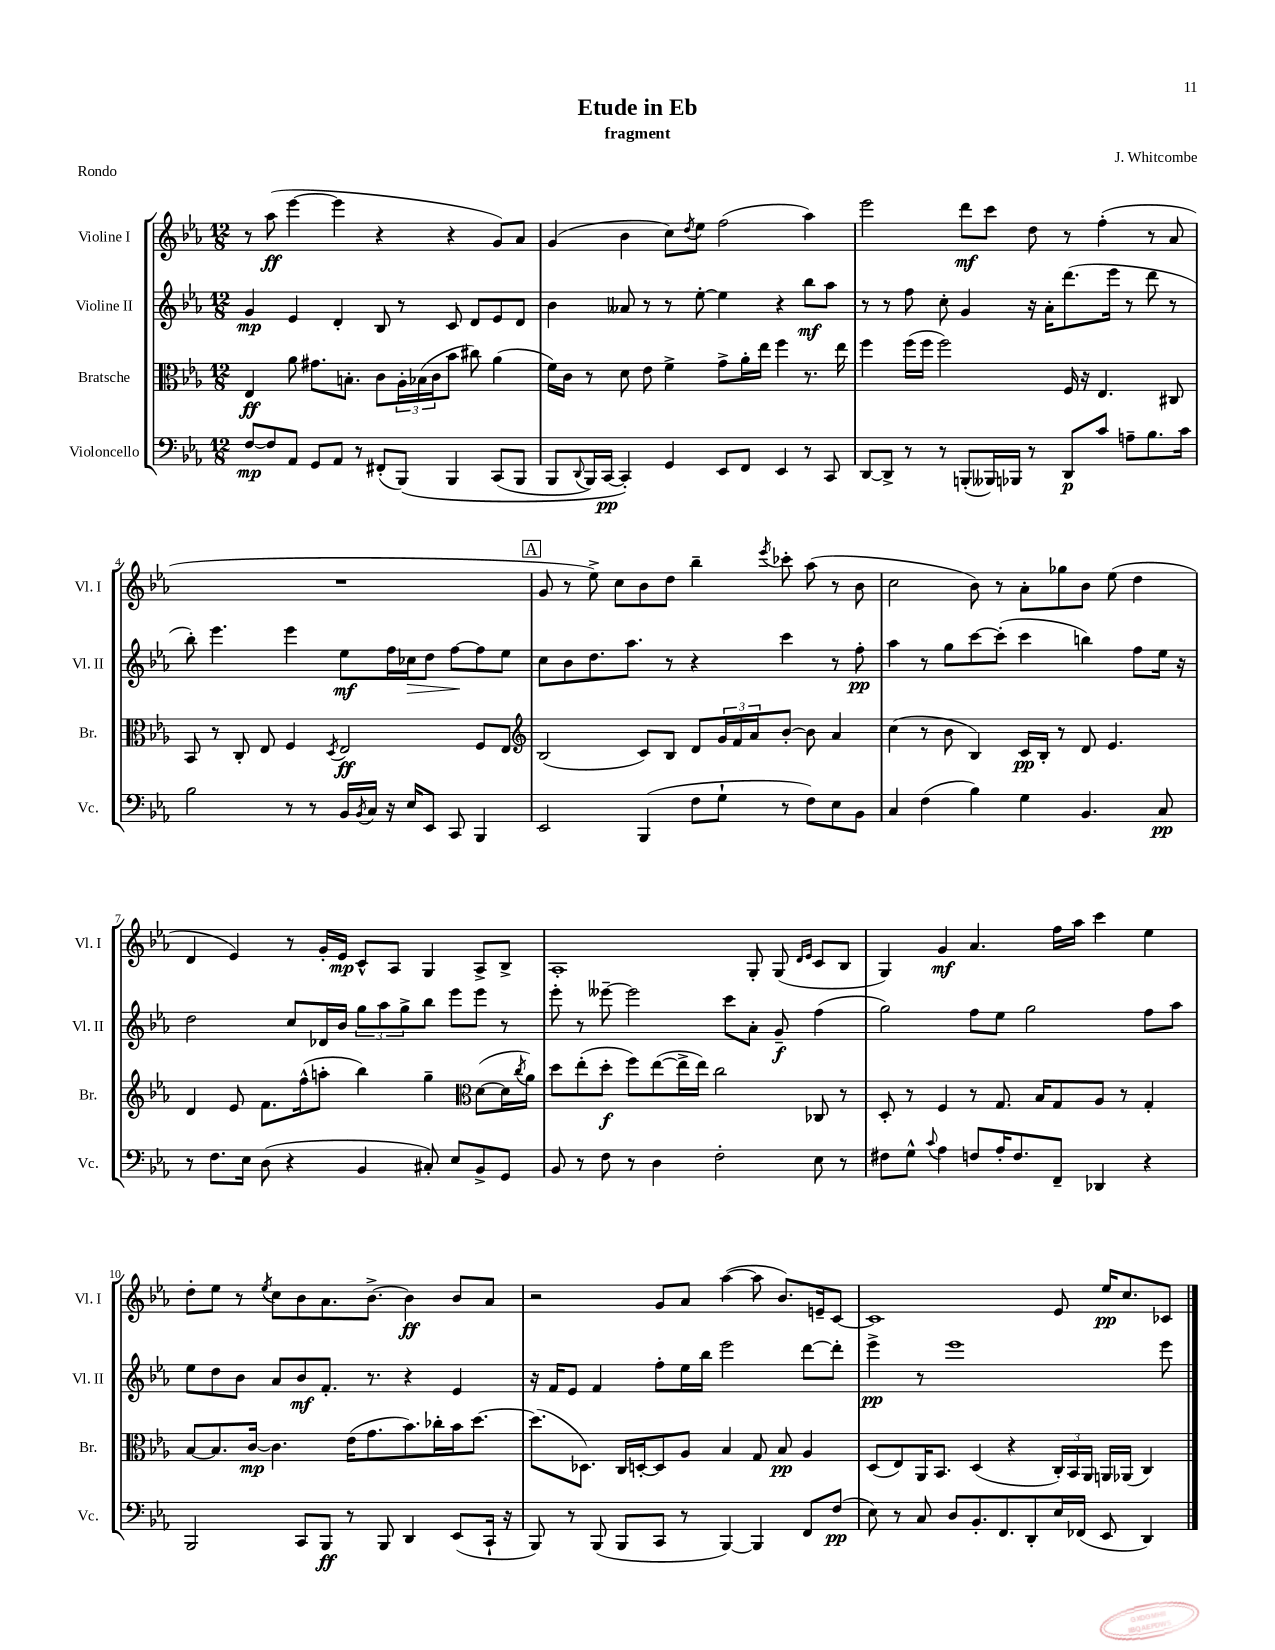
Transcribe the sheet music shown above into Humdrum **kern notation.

**kern	**dynam	**kern	**dynam	**kern	**dynam	**kern	**dynam
*part4	*part4	*part3	*part3	*part2	*part2	*part1	*part1
*staff4	*staff4	*staff3	*staff3	*staff2	*staff2	*staff1	*staff1
*I"Violoncello	*	*I"Bratsche	*	*I"Violine II	*	*I"Violine I	*
*I'Vc.	*	*I'Br.	*	*I'Vl. II	*	*I'Vl. I	*
*clefF4	*	*clefC3	*	*clefG2	*	*clefG2	*
*k[b-e-a-]	*	*k[b-e-a-]	*	*k[b-e-a-]	*	*k[b-e-a-]	*
*M12/8	*	*M12/8	*	*M12/8	*	*M12/8	*
=1	=1	=1	=1	=1	=1	=1	=1
[8F/L	mp	4E-/	ff	4g/	mp	8r	.
8F/]	.	.	.	.	.	(8aa-\	ff
8AA-/J	.	8a-\	.	4e-/	.	[4eee-\	.
8GG/L	.	8.g#X\L	.	.	.	.	.
8AA-/J	.	.	.	4d'/	.	4eee-\]	.
.	.	8.Bn'\J	.	.	.	.	.
8r	.	.	.	.	.	.	.
(8FF#X'/L	.	8c\L	.	8B-/	.	4r	.
(8BBB-/J)	.	24A-'\L	.	8r	.	.	.
.	.	(24B-X\	.	.	.	.	.
.	.	24c\J	.	.	.	.	.
4BBB-/	.	8b-\J	.	8c/	.	4r	.
.	.	8cc#X\)	.	8d/L	.	.	.
(8CC/L	.	(4a-\	.	8e-/	.	8g/L)	.
8BBB-/J	.	.	.	8d/J	.	8a-/J	.
=2	=2	=2	=2	=2	=2	=2	=2
8BBB-/L	.	16f\LL)	.	4b-\	.	(4g/	.
.	.	16c\JJ	.	.	.	.	.
8qqDD/	.	.	.	.	.	.	.
16BBB-/L)	.	8r	.	.	.	.	.
[16CC/JJ	pp	.	.	.	.	.	.
4CC'/])	.	8d\	.	8a--X/	.	4b-\	.
.	.	8e-\	.	8r	.	.	.
4GG/	.	4f^\	.	8r	.	8cc\L)	.
.	.	.	.	.	.	8qdd/	.
.	.	.	.	[8ee-'\	.	8ee-\J	.
8EE-/L	.	8g^\L	.	4ee-\]	.	(2ff\	.
8FF/J	.	16a-'\L	.	.	.	.	.
.	.	16ee-\JJ	.	.	.	.	.
4EE-/	.	4ff\	.	4r	.	.	.
8r	.	8.r	.	8bb-\L	mf	4aa-\)	.
8CC/	.	.	.	8aa-\J	.	.	.
.	.	16ee-\	.	.	.	.	.
=3	=3	=3	=3	=3	=3	=3	=3
[8DD/L	.	4ff\	.	8r	.	2eee-\	.
8DD^/J]	.	.	.	8r	.	.	.
8r	.	(16ff\LL	.	8ff\	.	.	.
.	.	16ff\JJ	.	.	.	.	.
8r	.	2ff\)	.	8cc'\	.	.	.
(8BBBn'/L	.	.	.	4g/	.	8ddd\L	mf
16BBB--X/L)	.	.	.	.	.	8ccc\J	.
16BBB-X/JJ	.	.	.	.	.	.	.
8r	.	.	.	16r	.	8dd\	.
.	.	.	.	16a-'\KL	.	.	.
8DD/L	p	16F/	.	(8.ddd\	.	8r	.
.	.	16r	.	.	.	.	.
8c/J	.	4.E-/	.	.	.	(4ff'\	.
.	.	.	.	16eee-\Jk	.	.	.
8An~\L	.	.	.	8r	.	.	.
8.B-\	.	.	.	8ddd\	.	8r	.
.	.	8C#X/	.	8r	.	8a-/	.
16c\Jk	.	.	.	.	.	.	.
!!LO:LB:g=z
=4	=4	=4	=4	=4	=4	=4	=4
2B-\	.	8BB-/	.	8bb-'\)	.	1.r	.
.	.	8r	.	4.eee-\	.	.	.
.	.	8C'/	.	.	.	.	.
.	.	8E-/	.	.	.	.	.
8r	.	4F/	.	4eee-\	.	.	.
8r	.	.	.	.	.	.	.
.	.	8qD/	.	.	.	.	.
16BB-/LL	.	2E-/	ff	8ee-\L	mf	.	.
8qBB-/	.	.	.	.	.	.	.
16C/JJ	.	.	.	.	.	.	.
16r	.	.	.	16ff\L	.	.	.
!	!	!	!	!	!LO:HP:b	!	!
16E-/KL	.	.	.	16cc-X\J	>	.	.
8EE-/J	.	.	.	8dd\J	.	.	.
8CC/	.	.	.	[8ff\L	.	.	.
4BBB-/	.	8F/L	.	8ff\]	]	.	.
.	.	8E-/J	.	8ee-\J	.	.	.
!!LO:REH:place=s1:t=A
=5	=5	=5	=5	=5	=5	=5	=5
*	*	*clefG2	*	*	*	*	*
2EE-/	.	(2B-/	.	8cc\L	.	8g/	.
.	.	.	.	8b-\	.	8r	.
.	.	.	.	8.dd\	.	8ee-^\)	.
.	.	.	.	.	.	8cc\L	.
.	.	.	.	8.aa-\J	.	.	.
(4BBB-/	.	8c/L)	.	.	.	8b-\	.
.	.	8B-/J	.	8r	.	8dd\J	.
8F\L	.	8d/L	.	4r	.	4bb-~\	.
8G`\J	.	24g/L	.	.	.	.	.
.	.	24f/	.	.	.	.	.
.	.	24a-/J	.	.	.	.	.
.	.	.	.	.	.	8qeee-/	.
8r	.	[8b-'/J	.	4ccc\	.	8ccc-X'\	.
8F\L)	.	8b-\]	.	.	.	(8aa-\	.
8E-\	.	4a-/	.	8r	.	8r	.
8BB-\J	.	.	.	8ff'\	pp	8b-\	.
=6	=6	=6	=6	=6	=6	=6	=6
4C/	.	(4cc\	.	4aa-\	.	2cc\	.
(4F\	.	8r	.	8r	.	.	.
.	.	8b-\	.	8gg\L	.	.	.
4B-\)	.	4B-/)	.	[8ccc\	.	8b-\)	.
.	.	.	.	(8ccc'\J]	.	8r	.
4G\	.	16c/LL	pp	4ccc\	.	8a-'\L	.
.	.	16B-'/JJ	.	.	.	.	.
.	.	8r	.	.	.	8gg-X\	.
4.BB-/	.	8d/	.	4bbn\)	.	8b-\J	.
.	.	4.e-/	.	.	.	(8ee-\	.
.	.	.	.	8ff\L	.	4dd\	.
8C/	pp	.	.	16ee-\Jk	.	.	.
.	.	.	.	16r	.	.	.
!!LO:LB:g=z
=7	=7	=7	=7	=7	=7	=7	=7
8r	.	4d/	.	2dd\	.	4d/	.
8.F\L	.	.	.	.	.	.	.
.	.	8e-/	.	.	.	4e-/)	.
16E-\Jk	.	.	.	.	.	.	.
(8D\	.	8.f\L	.	.	.	.	.
4r	.	.	.	8cc/L	.	8r	.
.	.	(16ff^^\k	.	.	.	.	.
.	.	8aan'\J	.	16d-X/L	.	16g'/LL	.
.	.	.	.	16b-/JJ	.	16e-/JJ	mp
4BB-/	.	4bb-\)	.	12gg\L	.	8c^^/L	.
.	.	.	.	12aa-\	.	.	.
.	.	.	.	.	.	8A-/J	.
.	.	.	.	12gg^\	.	.	.
8C#X'/)	.	4gg~\	.	8bb-\J	.	4G/	.
8E-/L	.	.	.	8eee-\L	.	.	.
*	*	*clefC3	*	*	*	*	*
8BB-^/	.	([8d\L	.	8eee-\J	.	8A-^/L	.
8GG/J	.	16d\L]	.	8r	.	8B-^/J	.
.	.	8qcc/	.	.	.	.	.
.	.	16a-\JJ)	.	.	.	.	.
=8	=8	=8	=8	=8	=8	=8	=8
8BB-/	.	8dd\L	.	8eee-'\	.	1A-'	.
8r	.	(8ee-'\	.	8r	.	.	.
8F\	.	8dd'\J	f	[8eee--X~\	.	.	.
8r	.	8ff\L)	.	2eee--\]	.	.	.
4D\	.	([8ee-\	.	.	.	.	.
.	.	16ee-^\L]	.	.	.	.	.
.	.	16ee-\JJ)	.	.	.	.	.
2F'\	.	2cc\	.	.	.	.	.
.	.	.	.	8ccc\L	.	.	.
.	.	.	.	8a-'\J	.	8G'/	.
.	.	.	.	8g~/	f	(8G/	.
.	.	.	.	.	.	16qqd/LL	.
.	.	.	.	.	.	16qqe-/JJ	.
8E-\	.	8C-X/	.	(4ff\	.	8c/L	.
8r	.	8r	.	.	.	8B-/J	.
=9	=9	=9	=9	=9	=9	=9	=9
8F#X\L	.	8D'/	.	2gg\)	.	4G/)	.
8G^^\J	.	8r	.	.	.	.	.
8qqc/	.	.	.	.	.	.	.
4A-\	.	4F/	.	.	.	4g/	mf
8Fn/L	.	8r	.	8ff\L	.	4.a-/	.
16A-'/K	.	8.G/	.	8ee-\J	.	.	.
8.F/	.	.	.	.	.	.	.
.	.	.	.	2gg\	.	.	.
.	.	16B-/KL	.	.	.	.	.
8FF~/J	.	8G/	.	.	.	16ff\LL	.
.	.	.	.	.	.	16aa-\JJ	.
4DD-X/	.	8A-/J	.	.	.	4ccc\	.
.	.	8r	.	.	.	.	.
4r	.	4G'/	.	8ff\L	.	4ee-\	.
.	.	.	.	8aa-\J	.	.	.
!!LO:LB:g=z
=10	=10	=10	=10	=10	=10	=10	=10
2BBB-/	.	[8B-/L	.	8ee-\L	.	8dd'\L	.
.	.	8.B-/]	.	8dd\	.	8ee-\J	.
.	.	.	.	8b-\J	.	8r	.
.	.	[16c/Jk	mp	.	.	.	.
.	.	.	.	.	.	8qee-/	.
.	.	4.c\]	.	8a-/L	.	8cc\L	.
8CC/L	.	.	.	8b-/	mf	8b-\	.
8BBB-/J	ff	.	.	8.f'/J	.	8.a-\	.
8r	.	(16e-\KL	.	.	.	.	.
.	.	8.g\	.	8.r	.	[8.b-^\J	.
8BBB-/	.	.	.	.	.	.	.
4DD/	.	8.b-\)	.	4r	.	4b-\]	ff
.	.	16cc-X'\L	.	.	.	.	.
(8EE-/L	.	16b-\J	.	4e-/	.	8b-/L	.
.	.	[8.dd\J	.	.	.	.	.
16CC`/Jk	.	.	.	.	.	8a-/J	.
16r	.	.	.	.	.	.	.
=11	=11	=11	=11	=11	=11	=11	=11
8BBB-/)	.	(8.dd\L]	.	16r	.	2r	.
.	.	.	.	16f/KL	.	.	.
8r	.	.	.	8e-/J	.	.	.
.	.	8.D-X\J)	.	.	.	.	.
(8BBB-/	.	.	.	4f/	.	.	.
8BBB-/L	.	16C/LL	.	.	.	.	.
.	.	[16Dn'/J	.	.	.	.	.
8CC/J	.	8D/]	.	8ff'\L	.	8g/L	.
8r	.	8A-/J	.	16ee-\L	.	8a-/J	.
.	.	.	.	16bb-\JJ	.	.	.
[4BBB-/)	.	4B-/	.	2eee-\	.	([4aa-\	.
4BBB-/]	.	8G/	.	.	.	8aa-\]	.
.	.	8B-/	pp	.	.	8.b-/L)	.
8FF/L	.	4A-/	.	[8ddd\L	.	.	.
.	.	.	.	.	.	16en~/k	.
(8F/J	pp	.	.	8ddd'\J]	.	[8c/J	.
=12	=12	=12	=12	=12	=12	=12	=12
8E-\)	.	(8D/L	.	4eee-^\	pp	1c]	.
8r	.	8E-/)	.	.	.	.	.
8C/	.	16AA-/K	.	8r	.	.	.
.	.	8.BB-/J	.	.	.	.	.
8D/L	.	.	.	1eee-	.	.	.
8.BB-'/	.	(4D/	.	.	.	.	.
8.FF/	.	.	.	.	.	.	.
.	.	4r	.	.	.	.	.
8DD'/	.	.	.	.	.	.	.
16E-/L	.	24C'/LL)	.	.	.	8e-/	.
.	.	24BB-/	.	.	.	.	.
(16FF-X/JJ	.	.	.	.	.	.	.
.	.	24AA-/JJ	.	.	.	.	.
8EE-/	.	16AAn/LL	.	.	.	16ee-/KL	pp
.	.	(16AA-X/JJ	.	.	.	8.cc/	.
4DD/)	.	4C/)	.	.	.	.	.
.	.	.	.	8eee-\	.	8c-X/J	.
==	==	==	==	==	==	==	==
*-	*-	*-	*-	*-	*-	*-	*-
